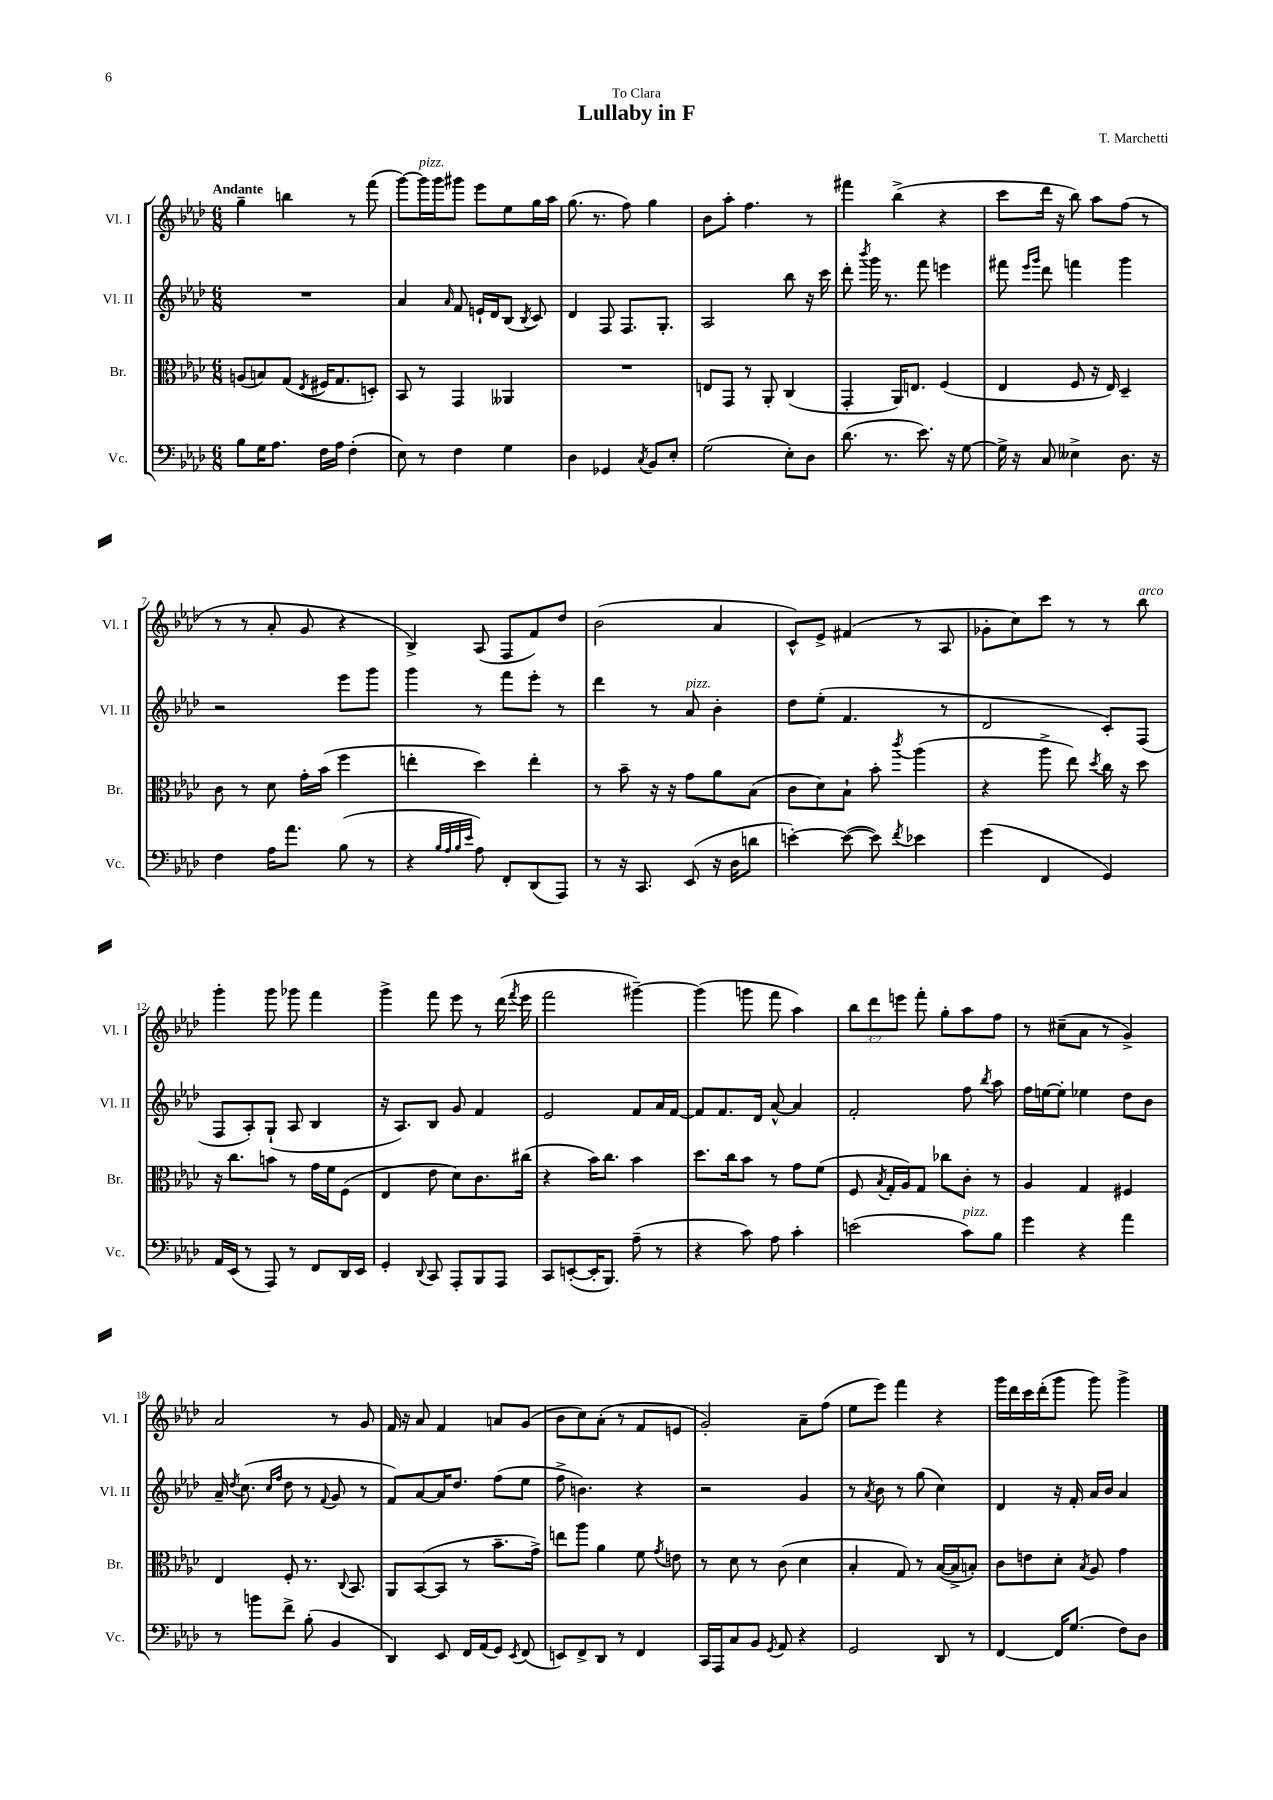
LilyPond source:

\header { title = "Lullaby in F" composer = "T. Marchetti" dedication = "To Clara" }
<<
\new StaffGroup <<
\new Staff = "s0" \with { instrumentName = "Vl. I" shortInstrumentName = "Vl. I" } {
    \clef treble \key aes \major \numericTimeSignature \time 6/8 \override Staff.TupletNumber.text = #tuplet-number::calc-fraction-text \tempo "Andante"
    \autoBeamOff g''4-- b''4 r8 f'''8( |
    g'''8[~) g'''16^\markup { \italic "pizz." } g'''16 gis'''8] ees'''8[ ees''8 g''16 aes''16] |
    g''8.( r8. f''8) g''4 |
    bes'8[ aes''8]-. f''4. r8 |
    fis'''4 bes''4->( r4 |
    c'''8[ des'''16] r16 bes''8) aes''8[ f''8]( r8 |
    r8 r8 aes'8-. g'8 r4 |
    bes4->) aes8( f8[ f'8) des''8] |
    bes'2( aes'4 |
    c'8[-^) ees'8]-> fis'4( r8 aes8 |
    ges'8[-. c''8) c'''8] r8 r8 bes''8^\markup { \italic "arco" } |
    g'''4-. g'''8 ges'''8 f'''4 |
    g'''4-> f'''8 ees'''8 r8 des'''16( \acciaccatura { f'''8 } ees'''16 |
    f'''2 gis'''4~--) |
    gis'''4( g'''8 f'''8 aes''4) |
    \tuplet 3/2 { bes''8[ des'''8 e'''8] } f'''8-. g''8[-. aes''8 f''8] |
    r8 cis''8[--( aes'8] r8 g'4->) |
    aes'2 r8 g'8 |
    f'16 r16 aes'8 f'4 a'8[ g'8]( |
    bes'8[ c''8) aes'8]-.( r8 f'8[ e'8] |
    g'2-.) aes'8[-- f''8]( |
    ees''8[ ees'''8]) f'''4 r4 |
    g'''16[ des'''16 c'''16 des'''16-.( g'''8] g'''8) g'''4-> \bar "|." |
}
\new Staff = "s1" \with { instrumentName = "Vl. II" shortInstrumentName = "Vl. II" } {
    \clef treble \key aes \major \numericTimeSignature \time 6/8
    \autoBeamOff R2. |
    aes'4 \grace { aes'16 } f'8 e'16[-! des'16 bes8]( \acciaccatura { bes8 } c'8) |
    des'4 f8 f8.[ g8.]-. |
    aes2 bes''8 r16 c'''16 |
    des'''8-. \acciaccatura { bes'''8 } g'''16 r8. f'''8 e'''4 |
    fis'''8 \grace { ees'''16[ g'''16] } des'''8 f'''4 g'''4 |
    r2 ees'''8[ g'''8] |
    g'''4 r8 f'''8[ ees'''8]-. r8 |
    des'''4 r8 aes'8^\markup { \italic "pizz." } bes'4-. |
    des''8[ ees''8]-.( f'4. r8 |
    des'2 c'8[-.) f8]( |
    f8[ aes8-.) g8]-!( aes8 bes4 |
    r16 aes8.[) bes8] g'8 f'4 |
    ees'2 f'8[ aes'16 f'16]~ |
    f'8[ f'8. des'16] aes'8~-^ aes'4 |
    f'2-. f''8 \acciaccatura { bes''8 } aes''8 |
    f''16[ e''16~ e''8]-. ees''4 des''8[ bes'8] |
    aes'16-- \acciaccatura { des''8 } c''8.( \grace { c''16[ f''16] } des''8 r8 \appoggiatura { f'8 } g'8 r8 |
    f'8[) aes'8~ aes'16 des''8.] f''8[( ees''8] |
    f''8-> b'4.) r4 |
    r2 g'4 |
    r8 \acciaccatura { aes'8 } bes'8 r8 g''8( c''4) |
    des'4 r16 f'16-. aes'16[ bes'16] aes'4 \bar "|." |
}
\new Staff = "s2" \with { instrumentName = "Br." shortInstrumentName = "Br." } {
    \clef alto \key aes \major \numericTimeSignature \time 6/8
    \autoBeamOff a8[( b8) g8]( \acciaccatura { ees8 } fis16[ g8. d8]-.) |
    bes,8 r8 g,4 aeses,4 |
    R2. |
    e8[ g,8] r8 aes,8-. c4( |
    g,4-. aes,16[) e8.] f4( |
    ees4 f8 r16 ees16) des4-- |
    c'8 r8 des'8 g'16[-. bes'16]( f''4 |
    e''4-. des''4) e''4-. |
    r8 bes'8-- r16 r16 g'8[ aes'8 bes8]( |
    c'8[ des'8) bes8]-! bes'8-. \acciaccatura { c'''8 } aes''4( |
    r4 aes''8-> ees''8) \acciaccatura { des''8 } c''16 r16 des''8 |
    r16 c''8.[ b'8] r8 g'16[ f'16 f8]( |
    ees4 ees'8 des'8[) c'8. cis''16]( |
    r4 bes'16[) c''8.] bes'4 |
    des''8.[ c''16 bes'8] r8 g'8[ f'8]( |
    f8 \acciaccatura { bes8 } g16[-. aes16) g8] ces''8[ c'8]-. r8 |
    aes4 g4 fis4 |
    ees4 f8-. r8. \appoggiatura { c8 } bes,8. |
    aes,8[ bes,8~( bes,8] r8 bes'8.[-- g'16]->) |
    e''8[ aes''8] aes'4 f'8 \acciaccatura { g'8 } e'8 |
    r8 des'8 r8 c'8( des'4 |
    bes4-. g8) r8 bes16[~( bes16-> b8]-.) |
    c'8[ e'8 des'8]-. \acciaccatura { bes8 } aes8 g'4 \bar "|." |
}
\new Staff = "s3" \with { instrumentName = "Vc." shortInstrumentName = "Vc." } {
    \clef bass \key aes \major \numericTimeSignature \time 6/8
    \autoBeamOff bes8[ g16 aes8.] f16[ aes16] f4-.( |
    ees8) r8 f4 g4 |
    des4 ges,4 \acciaccatura { c8 } bes,8[ ees8]-. |
    g2( ees8[-.) des8] |
    des'8.( r8. ees'8.) r16 g8~ |
    g16-> r16 c8 eeses4-> des8. r16 |
    f4 aes16[ aes'8.] bes8( r8 |
    r4 \grace { bes32[ aes32 bes32 ees'32] } aes8) f,8[-. des,8( aes,,8]) |
    r8 r16 c,8. ees,8( r16 des16[ d'8] |
    e'4~-.) e'8~( e'8) \acciaccatura { f'8 } ees'4 |
    g'4( f,4 g,4) |
    aes,16[ ees,16]( r8 aes,,8) r8 f,8[ des,16 ees,16] |
    g,4-. \appoggiatura { des,8 } c,8 aes,,8[-. bes,,8 aes,,8] |
    c,8[ e,8~-.( e,16-. bes,,8.]) aes8--( r8 |
    r4 c'8) aes8 c'4-. |
    e'2( c'8[^\markup { \italic "pizz." }) bes8] |
    g'4 r4 aes'4 |
    r8 b'8[ f'8]-> bes8-.( bes,4 |
    des,4) ees,8 f,16[ aes,16( g,8]) \acciaccatura { ees,8 } f,8( |
    e,8[) f,8-> des,8] r8 f,4 |
    c,16[ aes,,16 c8 bes,8] \acciaccatura { g,8 } aes,8 r4 |
    g,2 des,8 r8 |
    f,4~ f,16[ g8.]( f8[) des8] \bar "|." |
}
>>
>>
